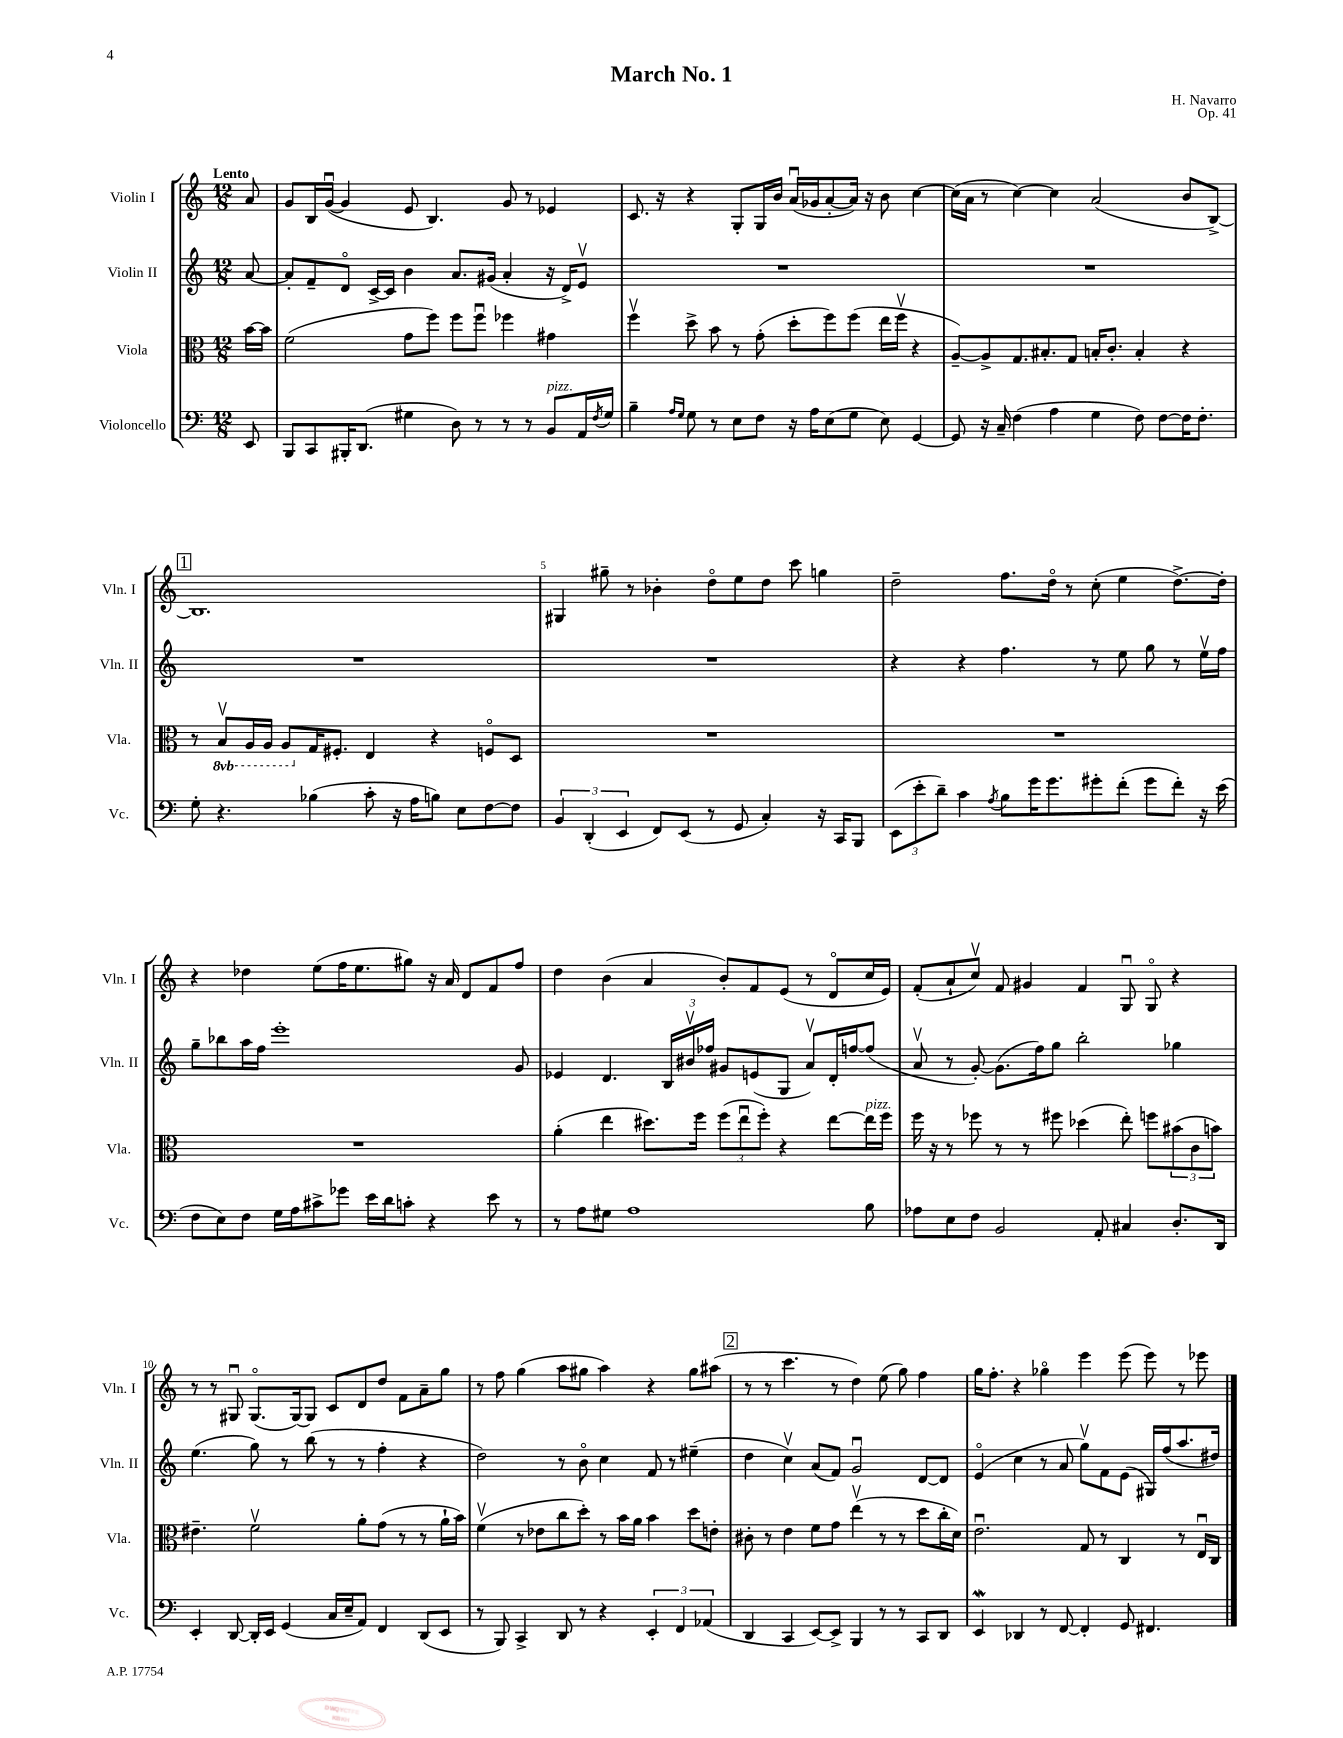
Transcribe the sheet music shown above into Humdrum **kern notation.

**kern	**kern	**kern	**kern
*staff4	*staff3	*staff2	*staff1
*clefF4	*clefC3	*clefG2	*clefG2
*k[]	*k[]	*k[]	*k[]
*M12/8	*M12/8	*M12/8	*M12/8
8EE	[16b	[8a	8a
.	16b]	.	.
=	=	=	=
8BBB	(2f	8a']	8g
8CC	.	8f~	16B
.	.	.	([16gu
16BBB#'	.	8do	4g]
(8.DD	.	.	.
.	.	[16c^	.
.	.	16c]	.
4G#	8g	4b	8e
.	8ff)	.	4.B)
8D)	8ff	8.a	.
8r	8ffu	.	.
.	.	(16g#	.
8r	4ff-	4a'	8g
8r	.	.	8r
8BB	4g#	16r	4e-
.	.	16d^)	.
16AA	.	8ev	.
8qF	.	.	.
16G#	.	.	.
=	=	=	=
4B~	4ffv	1.r	8.c
.	.	.	16r
16qqA	.	.	.
16qqG	.	.	.
8G	8dd^	.	4r
8r	8b	.	.
8E	8r	.	8G'
8F	(8g'	.	16G
.	.	.	16b
16r	8dd'	.	(16au
16A	.	.	16g-
(8E	8ff)	.	[8a'
8G	(8ff	.	16a])
.	.	.	16r
8E)	16ee	.	8b
.	16ffv	.	.
[4GG	4r	.	[4cc
=	=	=	=
8GG]	[8A~)	1.r	(16cc]
.	.	.	16a
16r	8A^]	.	8r
16C~	.	.	.
(4F	8.G	.	[4cc)
.	8.B#'	.	.
4A	.	.	4cc]
.	8G	.	.
4G	16B'	.	(2a
.	8.c'	.	.
8F)	4B'	.	.
[8F	.	.	.
16F]	4r	.	8b
8.F'	.	.	.
.	.	.	[8B^)
=	=	=	=
8G'	8r	1.r	1.B]
4.r	8BBv	.	.
.	16AA	.	.
.	16AA	.	.
.	8AA	.	.
(4B-	16G	.	.
.	8.F#'	.	.
8c'	4E	.	.
16r	.	.	.
16A	.	.	.
8B)	4r	.	.
8E	.	.	.
[8F	8Fo	.	.
8F]	8D	.	.
=	=	=	=
6BB	1.r	1.r	4G#
(6DD'	.	.	.
.	.	.	8gg#~
6EE	.	.	.
.	.	.	8r
8FF)	.	.	4b-'
(8EE	.	.	.
8r	.	.	8ddo
8GG	.	.	8ee
4C')	.	.	8dd
.	.	.	8ccc
16r	.	.	4gg
16CC	.	.	.
8BBB	.	.	.
=	=	=	=
(12EE	1.r	4r	2dd~
12e'	.	.	.
12d~)	.	.	.
4c	.	4r	.
8qA	.	.	.
8B	.	4.ff	8.ff
16g	.	.	.
8.g	.	.	16ddo
.	.	.	8r
8g#'	.	8r	(8cc'
(8f'	.	8ee	4ee
8g#	.	8gg	.
8f')	.	8r	[8.dd^)
16r	.	16eev	.
(16e	.	16ff	16dd']
=	=	=	=
8F	1.r	8gg~	4r
8E)	.	8bb-	.
8F	.	16aa	4dd-
.	.	16ff	.
16G	.	1eee'	.
16A	.	.	.
8c#^	.	.	(8ee
8g-	.	.	16ff
.	.	.	8.ee
16e	.	.	.
16d	.	.	.
8c'	.	.	8gg#)
4r	.	.	16r
.	.	.	16a
.	.	.	8d
8e	.	.	8f
8r	.	8g	8ff
=	=	=	=
8r	(4a'	4e-	4dd
8A	.	.	.
8G#	4ee	4.d	(4b
1A	.	.	.
.	8.dd#)	.	4a
.	.	24B	.
.	.	24b#v	.
.	16ff	.	.
.	.	24ff-	.
.	(12ff	8g#	8b')
.	12eeu	.	.
.	.	(8e	8f
.	12ff')	.	.
.	4r	8G	(8e
.	.	8av)	8r
.	[8ee	16d'	8do
.	.	[16ff	.
8B	16ee]	(8ff]	16cc
.	16ff	.	16e)
=	=	=	=
8A-	16ff	8av	(8f'
.	16r	.	.
8E	8r	8r	8a`
8F	8ff-	[8g')	8ccv)
2BB	8r	(8.g]	8f
.	8r	.	4g#
.	.	16ff)	.
.	8ff#	8gg	.
.	(4dd-	2bb'	4f
8AA'	.	.	.
4C#	8ee')	.	8Gu
.	8ff	.	8Go
8.D'	(12b#	4gg-	4r
.	12c	.	.
.	12b)	.	.
16DD	.	.	.
=	=	=	=
4EE'	4.e#~	(4.ee	8r
.	.	.	8r
[8DD	.	.	8G#u
16DD']	2fv	8gg)	(8.G#o
16EE	.	.	.
(4GG	.	8r	.
.	.	.	[16G#)
.	.	(8bb	8G#]
16C	.	8r	8c
16E~	.	.	.
8AA)	8a'	8r	8d
4FF	(8g	4ff'	8dd
.	8r	.	8f
(8DD	8r	4r	8a~
8EE	16a`	.	8gg
.	16b)	.	.
=	=	=	=
8r	(4fv	2dd)	8r
8BBB)	.	.	8ff
4CC^	8r	.	(4gg
.	8e-	.	.
8DD	8cc	8r	8aa
8r	8dd')	8bo	8gg#
4r	8r	4cc	4aa)
.	16b	.	.
.	16a	.	.
6EE'	4b	8f	4r
.	.	8r	.
6FF	.	.	.
.	8dd	(4ee#~	8gg#
(6AA-	.	.	.
.	8e'	.	(8aa#
=	=	=	=
4DD	8c#'	4dd	8r
.	8r	.	8r
4CC	4e	4ccv)	4.ccc
[8EE)	8f	(8a	.
8EE^]	8g	8f)	8r
4BBB	(4eev	2gu	4dd)
8r	8r	.	(8ee
8r	8r	.	8gg)
8CC	8dd	[8d	4ff
8DD	16cc'	8d]	.
.	16d)	.	.
=	=	=	=
4EE	2.eu	(4eo	16gg
.	.	.	8.ff'
4DD-	.	4cc	4r
8r	.	8r	4gg-o
[8FF	.	8a	.
4FF']	8G	8ggv)	4eee
.	8r	8f	.
8GG	4C	(8e	(8eee
4.FF#	.	16G#)	8eee)
.	.	(16ff	.
.	8r	8.aa	8r
.	16Eu	.	8eee-
.	16C	16dd#)	.
==	==	==	==
*-	*-	*-	*-
